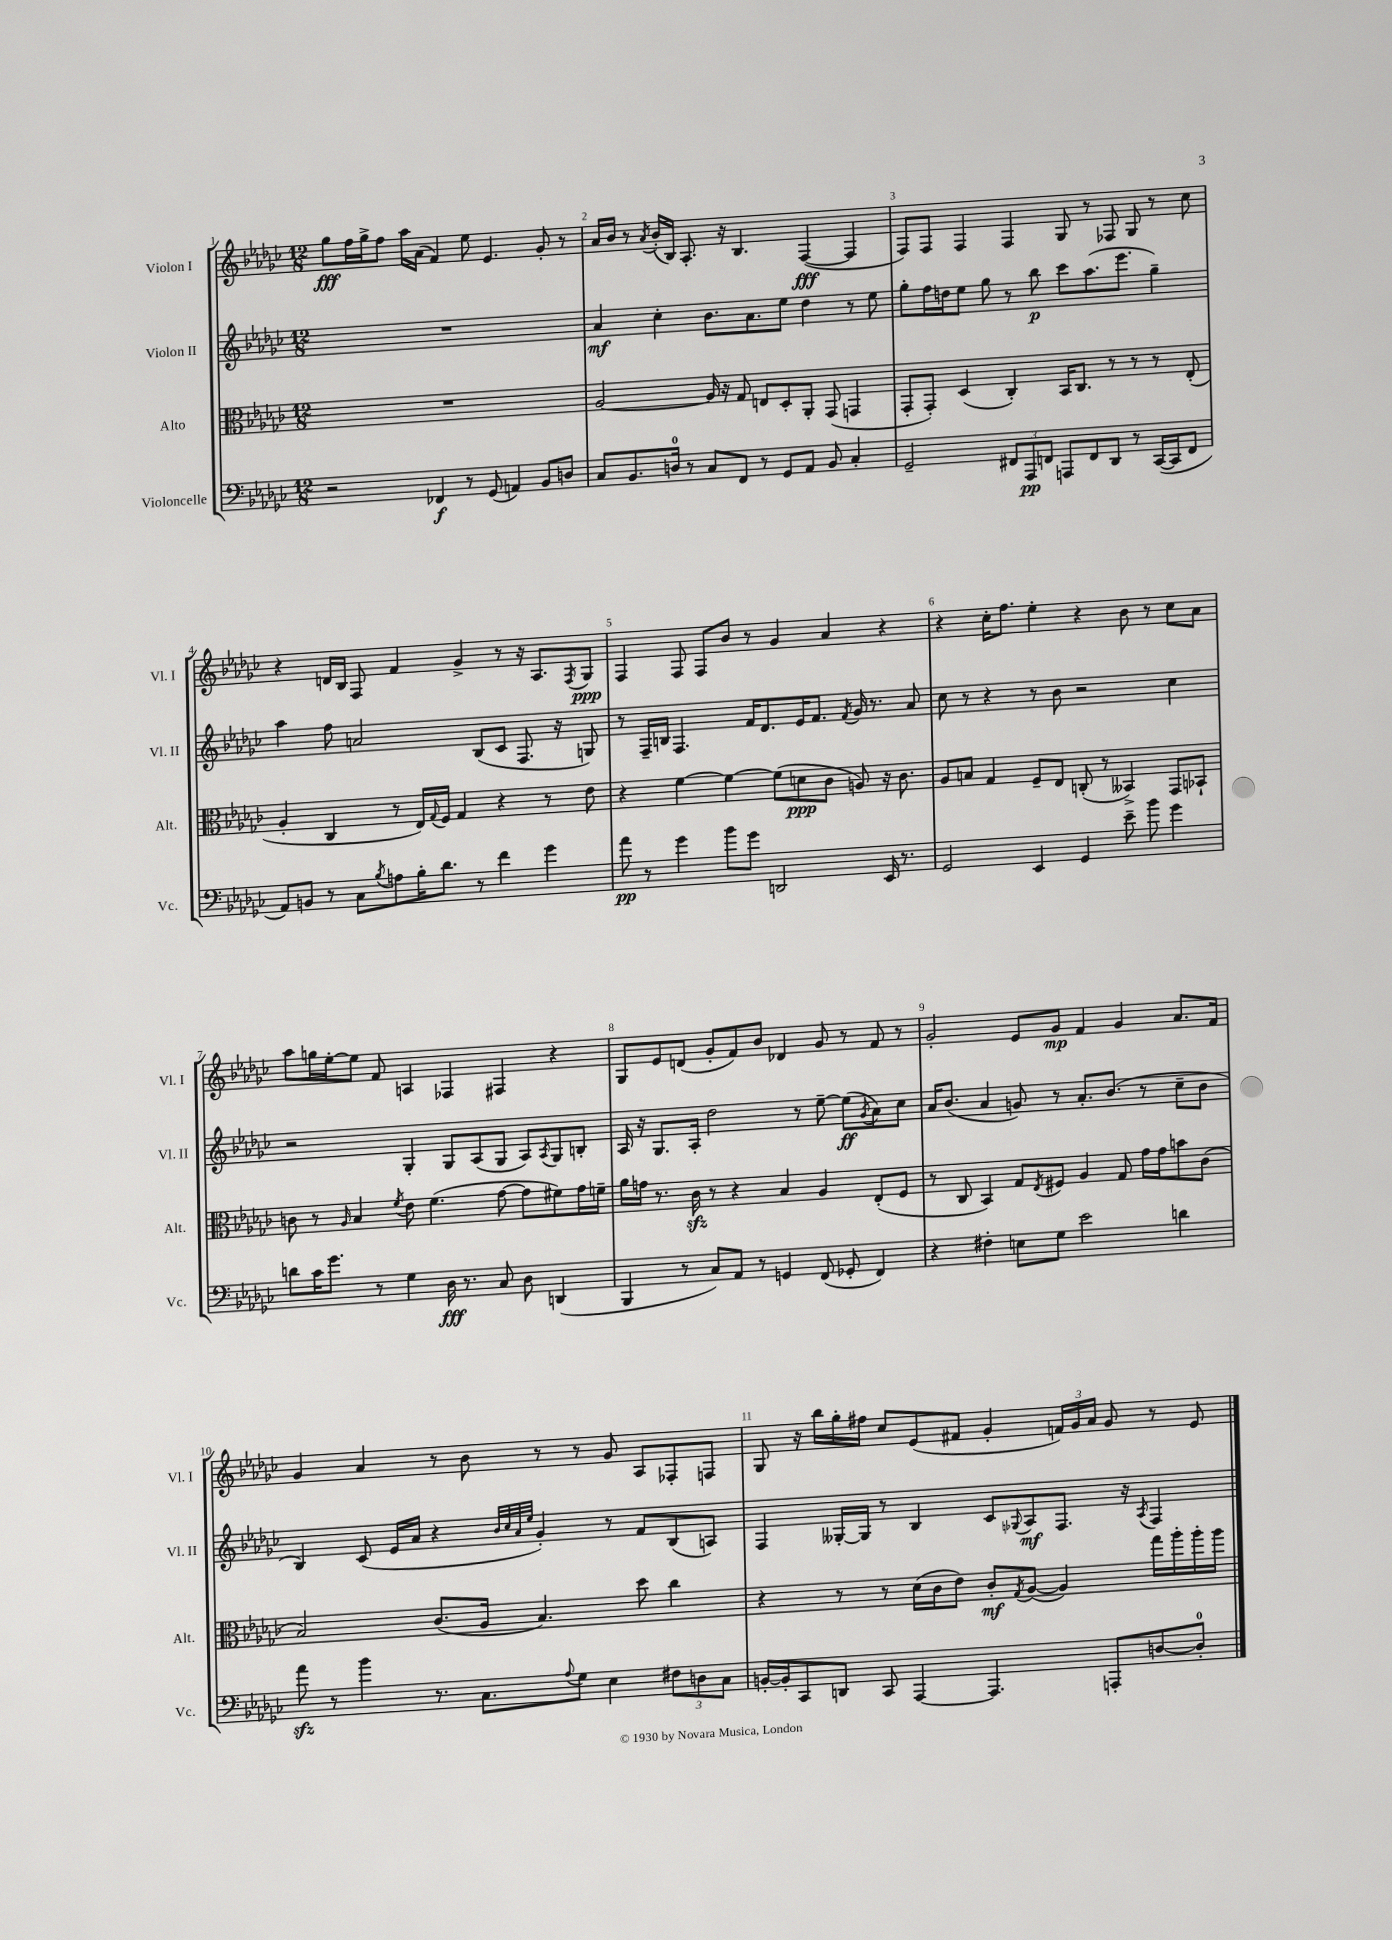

**kern	**dynam	**kern	**dynam	**kern	**dynam	**kern	**dynam
*part4	*part4	*part3	*part3	*part2	*part2	*part1	*part1
*staff4	*staff4	*staff3	*staff3	*staff2	*staff2	*staff1	*staff1
*I"Violoncelle	*	*I"Alto	*	*I"Violon II	*	*I"Violon I	*
*I'Vc.	*	*I'Alt.	*	*I'Vl. II	*	*I'Vl. I	*
*clefF4	*	*clefC3	*	*clefG2	*	*clefG2	*
*k[b-e-a-d-g-c-]	*	*k[b-e-a-d-g-c-]	*	*k[b-e-a-d-g-c-]	*	*k[b-e-a-d-g-c-]	*
*M12/8	*	*M12/8	*	*M12/8	*	*M12/8	*
=1	=1	=1	=1	=1	=1	=1	=1
2r	.	1.r	.	1.r	.	8gg-\L	fff
.	.	.	.	.	.	16ff\L	.
.	.	.	.	.	.	16gg-^\J	.
.	.	.	.	.	.	8ff\J	.
.	.	.	.	.	.	16aa-\LL	.
.	.	.	.	.	.	(16a-\JJ	.
4FF-X/	f	.	.	.	.	4f/)	.
8r	.	.	.	.	.	8ee-\	.
(8GG-/	.	.	.	.	.	4.e-/	.
4AAn/)	.	.	.	.	.	.	.
8BB-/L	.	.	.	.	.	8g-'/	.
8Dn/J	.	.	.	.	.	8r	.
=2	=2	=2	=2	=2	=2	=2	=2
8C-/L	.	[2A-/	.	4a-/	mf	16a-/LL	.
.	.	.	.	.	.	16b-/JJ	.
8.BB-/	.	.	.	.	.	8r	.
.	.	.	.	.	.	8qa-/	.
.	.	.	.	4cc-'\	.	(16b-'/LL	.
16Dn/Jk	.	.	.	.	.	16B-/JJ)	.
8r	.	.	.	.	.	8.A-'/	.
8C-/L	.	16A-/]	.	8.b-\L	.	.	.
.	.	16r	.	.	.	16r	.
8FF/J	.	8G-/	.	.	.	4.B-/	.
.	.	.	.	8.a-\	.	.	.
8r	.	8En/L	.	.	.	.	.
8GG-/L	.	8D-'/	.	8ee-\J	.	.	.
8AA-/J	.	8AA-'/J	.	4dd-\	.	([4F/	fff
8BB-/	.	(8GG-/	.	.	.	.	.
4C-'/	.	4GGn/	.	8r	.	4F/]	.
.	.	.	.	8ee-\	.	.	.
=3	=3	=3	=3	=3	=3	=3	=3
2GG-~/	.	8GG-'/L	.	8gg-'\L	.	8F/L)	.
.	.	8GG-'/J)	.	16ff\L	.	8F/J	.
.	.	.	.	16ddn\J	.	.	.
.	.	(4D-/	.	8ee-\J	.	4F/	.
.	.	.	.	8gg-\	.	.	.
12FF#X/L	.	4C-'/)	.	8r	.	4F/	.
12AAA-/	pp	.	.	.	.	.	.
.	.	.	.	8bb-\	p	.	.
12FFn/J	.	.	.	.	.	.	.
8AAAn/L	.	16BB-/KL	.	8ccc-\L	.	8G-/	.
.	.	8.C-/J	.	.	.	.	.
8FF/	.	.	.	(8.aa-\	.	8r	.
8DD-/J	.	8r	.	.	.	8F-X/	.
.	.	.	.	8.eee-\J	.	.	.
8r	.	8r	.	.	.	8G-/	.
([16CC-/LL	.	8r	.	4gg-~\)	.	8r	.
16CC-/J]	.	.	.	.	.	.	.
8FF/J	.	(8E-'/	.	.	.	8cc-\	.
!!LO:LB:g=z
=4	=4	=4	=4	=4	=4	=4	=4
8AA-/L)	.	4A-'/	.	4aa-\	.	4r	.
8BBn/J	.	.	.	.	.	.	.
8r	.	4C-/	.	8ff\	.	16dn/LL	.
.	.	.	.	.	.	16B-/JJ	.
8C-\L	.	.	.	2an/	.	8F/	.
8qB-/	.	.	.	.	.	.	.
8An\	.	8r	.	.	.	4f/	.
16B-'\K	.	16E-/LL)	.	.	.	.	.
.	.	8qqG-/	.	.	.	.	.
8.d-\J	.	16F/JJ	.	.	.	.	.
.	.	4G-/	.	.	.	4g-^/	.
8r	.	.	.	(8B-/L	.	.	.
4f\	.	4r	.	8c-/J	.	8r	.
.	.	.	.	8.F/	.	16r	.
.	.	.	.	.	.	8.A-/L	.
4g-\	.	8r	.	.	.	.	.
.	.	.	.	16r	.	.	.
.	.	.	.	.	.	8qF/	.
.	.	8e-\	.	8Gn/)	.	8G-/J	ppp
=5	=5	=5	=5	=5	=5	=5	=5
8a-\	pp	4r	.	8r	.	4F/	.
8r	.	.	.	16F~/LL	.	.	.
.	.	.	.	16Bn/JJ	.	.	.
4g-\	.	[4f\	.	4.F/	.	8F/	.
.	.	.	.	.	.	8F/L	.
8b-\L	.	4f\_	.	.	.	8b-/J	.
8g-\J	.	.	.	16f/KL	.	8r	.
.	.	.	.	8.d-/	.	.	.
2DDn/	.	(8f\L]	.	.	.	4g-/	.
.	.	8dn\	ppp	16e-/K	.	.	.
.	.	.	.	8.f/J	.	.	.
.	.	8c-\J	.	.	.	4a-/	.
.	.	.	.	8qf/	.	.	.
.	.	8An/)	.	16g-/	.	.	.
.	.	.	.	8.r	.	.	.
16EE-/	.	16r	.	.	.	4r	.
8.r	.	8.c-\	.	.	.	.	.
.	.	.	.	8a-/	.	.	.
=6	=6	=6	=6	=6	=6	=6	=6
2GG-/	.	8A-/L	.	8cc-\	.	4r	.
.	.	8Bn/J	.	8r	.	.	.
.	.	4G-/	.	4r	.	16cc-'\KL	.
.	.	.	.	.	.	8.ff\J	.
4EE-/	.	8F~/L	.	8r	.	4ee-'\	.
.	.	8E-/J	.	8b-\	.	.	.
4GG-/	.	(8Cn'/	.	2r	.	4r	.
.	.	8r	.	.	.	.	.
8e-~\	.	4BB--X^/)	.	.	.	8b-\	.
8b-\	.	.	.	.	.	8r	.
4g-\	.	8GG-/L	.	4cc-\	.	8cc-\L	.
.	.	8BB-X`/J	.	.	.	8a-\J	.
!!LO:LB:g=z
=7	=7	=7	=7	=7	=7	=7	=7
8dn\L	.	8cn\	.	2r	.	8aa-\L	.
16c-\K	.	8r	.	.	.	16ggn\L	.
8.g-\J	.	.	.	.	.	[16ee-'\J	.
.	.	16qqA-/	.	.	.	.	.
.	.	4B-/	.	.	.	8ee-\J]	.
8r	.	.	.	.	.	8f/	.
.	.	8qf/	.	.	.	.	.
4G-\	.	8e-\	.	4G-'/	.	4An/	.
.	.	(4.f\	.	.	.	.	.
16D-\	fff	.	.	8G-/L	.	4F-X/	.
8.r	.	.	.	.	.	.	.
.	.	.	.	(8A-/	.	.	.
8C-/	.	[8g-\	.	8G-/J	.	4F#X/	.
8D-\	.	8g-\L]	.	8A-/L)	.	.	.
.	.	.	.	8qA-/	.	.	.
(4DDn/	.	8f#X\)	.	8G-/	.	4r	.
.	.	16g-\L	.	8Bn'/J	.	.	.
.	.	16fn~\JJ	.	.	.	.	.
=8	=8	=8	=8	=8	=8	=8	=8
4BBB-/	.	16a-\LL	.	16A-/	.	8G-/L	.
.	.	16gn\JJ	.	16r	.	.	.
.	.	8.r	.	8.G-/L	.	8e-/	.
8r	.	.	.	.	.	(8dn/J	.
.	.	16c-zz\	.	16A-'/Jk	.	.	.
8C-/L)	.	8r	.	2dd-\	.	8g-'/L	.
8AA-/J	.	4r	.	.	.	8f/)	.
8r	.	.	.	.	.	8b-/J	.
4GGn/	.	4B-/	.	.	.	4d-X/	.
.	.	.	.	8r	.	.	.
(8FF/	.	4A-/	.	[8ee-~\	.	8g-/	.
8GG-X'/	.	.	.	(8ee-\L]	ff	8r	.
.	.	.	.	8qg-/	.	.	.
4FF/)	.	(8E-'/L	.	8a-\)	.	8f/	.
.	.	8F/J	.	8cc-\J	.	8r	.
=9	=9	=9	=9	=9	=9	=9	=9
4r	.	8r	.	16a-/KL	.	2g-'/	.
.	.	.	.	(8.b-/J	.	.	.
.	.	8C-/	.	.	.	.	.
4F#X'\	.	4BB-/)	.	4a-/	.	.	.
8En\L	.	8G-/L	.	8gn/)	.	8e-/L	.
.	.	8qE-/	.	.	.	.	.
8G-\J	.	8F#X/J	.	8r	.	8g-/J	mp
2e-\	.	4A-/	.	8.a-'/L	.	4f/	.
.	.	.	.	(8.b-/J	.	.	.
.	.	8G-/	.	.	.	4g-/	.
.	.	16g-\LL	.	8r	.	.	.
.	.	16g-\J	.	.	.	.	.
4dn\	.	8bn\	.	8cc-~\L	.	8.a-/L	.
.	.	(8c-\J	.	8b-\J	.	.	.
.	.	.	.	.	.	16f/Jk	.
!!LO:LB:g=z
=10	=10	=10	=10	=10	=10	=10	=10
8a-zz\	.	2B-/)	.	4B-/)	.	4g-/	.
8r	.	.	.	.	.	.	.
4b-\	.	.	.	(8c-/	.	4a-/	.
.	.	.	.	16e-/LL	.	.	.
.	.	.	.	16a-/JJ	.	.	.
8.r	.	(8.c-/L	.	4r	.	8r	.
.	.	.	.	.	.	8b-\	.
8.C-\L	.	16A-/Jk	.	.	.	.	.
.	.	.	.	32qqb-/LLL	.	.	.
.	.	.	.	32qqcc-/	.	.	.
.	.	.	.	32qqa-/	.	.	.
.	.	.	.	32qqee-/JJJ	.	.	.
.	.	4.B-/)	.	4g-'/)	.	8r	.
8qqA-/	.	.	.	.	.	.	.
8G-\J	.	.	.	.	.	8r	.
4E-\	.	.	.	8r	.	8g-/	.
.	.	8dd-\	.	8f/L	.	8A-/L	.
12F#X\L	.	4cc-\	.	(8B-/	.	8F-X'/	.
12Dn\	.	.	.	.	.	.	.
.	.	.	.	8An/J)	.	8Fn/J	.
12C-\J	.	.	.	.	.	.	.
=11	=11	=11	=11	=11	=11	=11	=11
[16BBn'/LL	.	4r	.	4F/	.	8G-/	.
16BB'/J]	.	.	.	.	.	.	.
8CC-/	.	.	.	.	.	16r	.
.	.	.	.	.	.	16bb-\LL	.
8DDn/J	.	8r	.	[16G--X'/LL	.	16gg-'\	.
.	.	.	.	16G--/JJ]	.	16ff#X\JJ	.
8CC-/	.	8r	.	8r	.	8cc-/L	.
[4AAA-/	.	(16d-\LL	.	4B-/	.	(8e-/	.
.	.	16c-\J	.	.	.	.	.
.	.	8e-\J)	.	.	.	8f#X/J	.
4.AAA-/]	.	8c-'/L	mf	8c-/L	.	4g-'/	.
.	.	8qG-/	.	8qqG-X/	.	.	.
.	.	([8A-/J	.	8A-/	mf	.	.
.	.	4A-/])	.	8.F/J	.	24fn/LL)	.
.	.	.	.	.	.	24g-/	.
.	.	.	.	.	.	24a-/JJ	.
8AAAn'/L	.	.	.	.	.	8g-/	.
.	.	.	.	16r	.	.	.
.	.	.	.	8qA-/	.	.	.
[8Dn/	.	16gg-\LL	.	4F/	.	8r	.
.	.	16aa-'\	.	.	.	.	.
8D'/J]	.	16aa-'\	.	.	.	8e-/	.
.	.	16aa-\JJ	.	.	.	.	.
==	==	==	==	==	==	==	==
*-	*-	*-	*-	*-	*-	*-	*-
